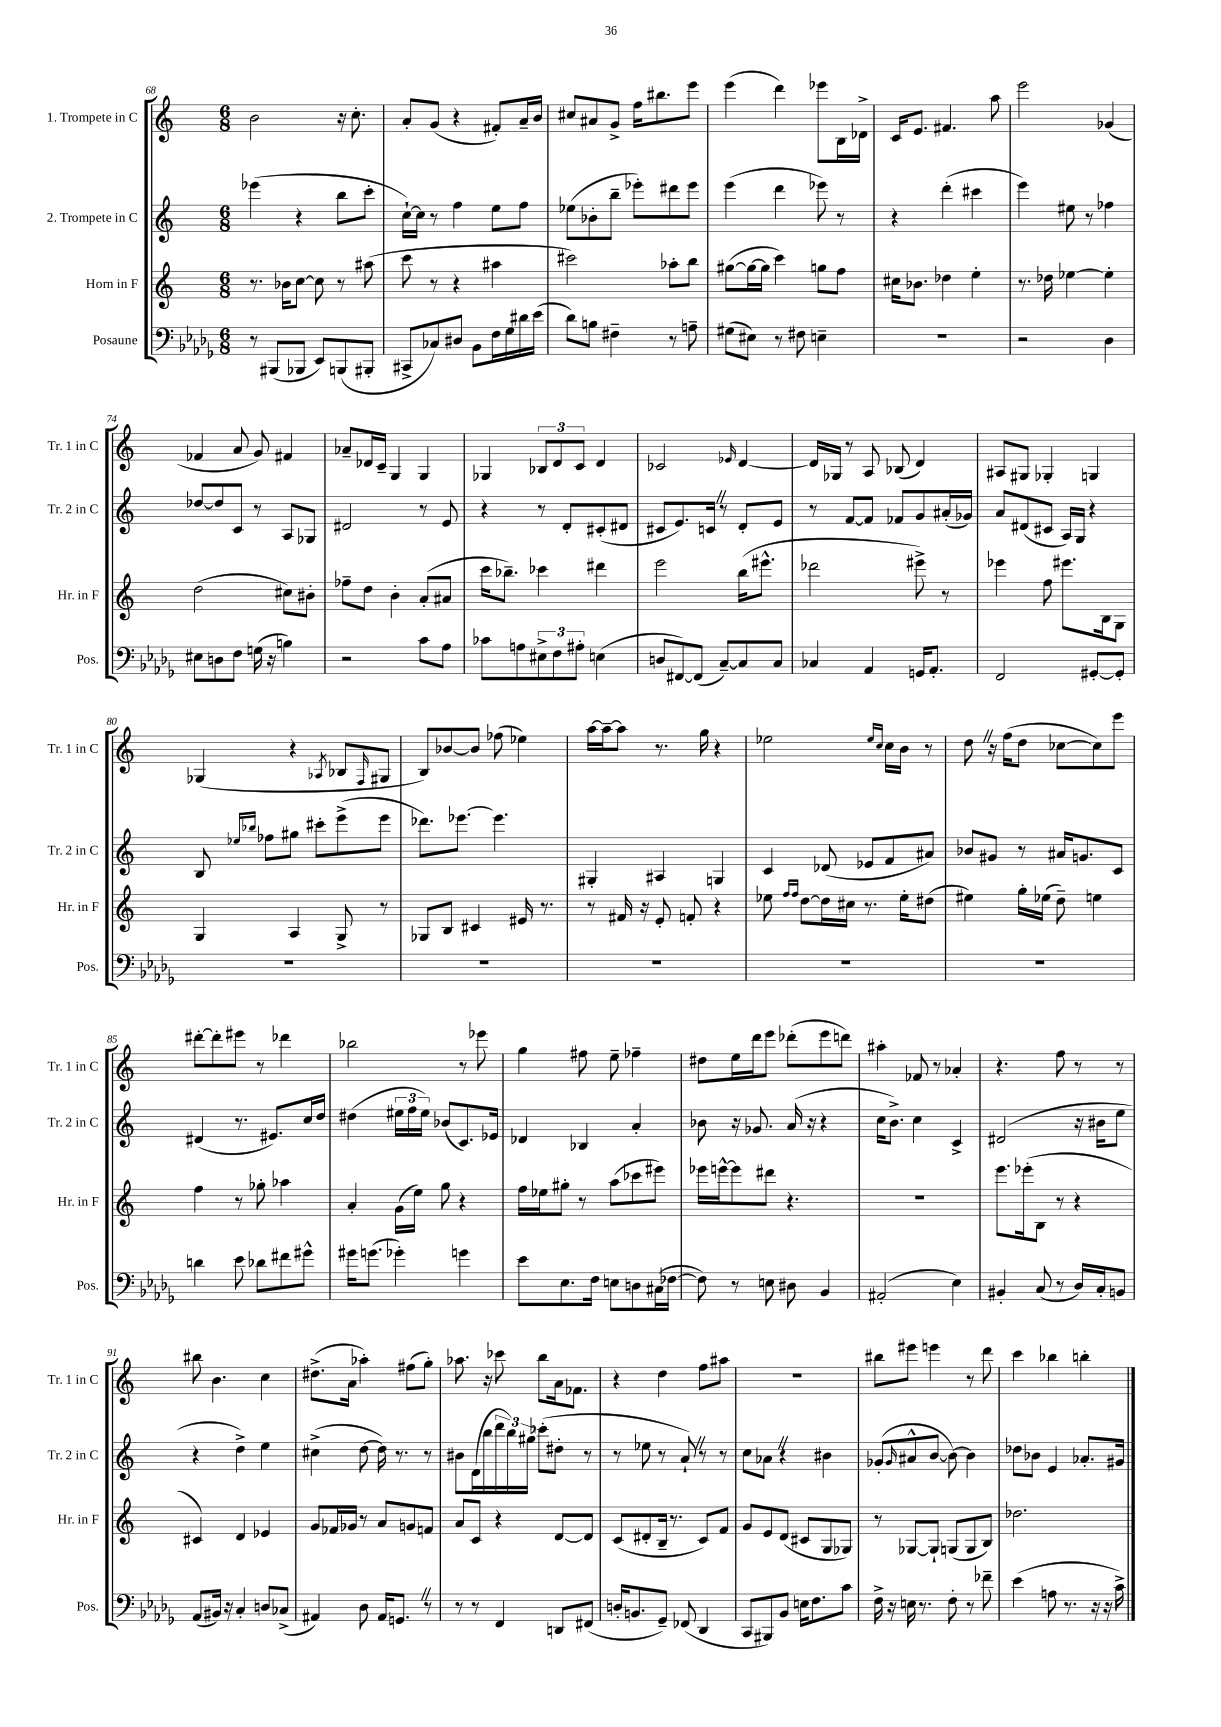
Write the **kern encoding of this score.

**kern	**kern	**kern	**kern
*part4	*part3	*part2	*part1
*staff4	*staff3	*staff2	*staff1
*I"Posaune	*I"Horn in F	*I"2. Trompete in C	*I"1. Trompete in C
*I'Pos.	*I'Hr. in F	*I'Tr. 2 in C	*I'Tr. 1 in C
*clefF4	*clefG2	*clefG2	*clefG2
*k[b-e-a-d-g-]	*k[]	*k[]	*k[]
*M6/8	*M6/8	*M6/8	*M6/8
=68	=68	=68	=68
8r	8.r	(4eee-X\	2b\
(8BBB#X/L	.	.	.
.	16b-X\KL	.	.
8BBB-X/J	[8cc\J	4r	.
8EE-/L)	8cc\]	.	.
(8BBBn/	8r	8bb\L	16r
.	.	.	8.cc'\
8BBB#X'/J	(8aa#X\	8ccc'\J	.
=69	=69	=69	=69
8CC#X^/L	8ccc\	[16cc`\LL)	8a'/L
.	.	16cc\JJ]	.
8C-X/)	8r	8r	(8g/J
8D#X/J	4r	4ff\	4r
8BB-\L	.	.	.
16F\L	4aa#X\	8ee\L	8f#X'/L)
16G-\	.	.	.
16d#X\	.	8ff\J	16a~/L
(16e-\JJ	.	.	16b/JJ
=70	=70	=70	=70
8d-\L)	2ccc#X\)	(8ee-X\L	8cc#X/L
8Bn\J	.	8b-X'\	8a#X/
4F#X~\	.	8bb~\J	8g^/J
.	.	8eee-X'\L)	16ff\KL
.	.	.	8.bb#X\
8r	8aa-X'\L	8ddd#X\	.
8An~\	8bb\J	8eee-\J	8eee\J
=71	=71	=71	=71
(8G#X\L	([8gg#X\L	(4eee\	(4eee\
8E#X\J)	16gg#\L_	.	.
.	16gg#\JJ]	.	.
8r	4ccc\)	4ddd\	4ddd\)
8F#X\	.	.	.
4En~\	8ggn\L	8eee-X\)	8eee-X\L
.	8ff\J	8r	16B\L
.	.	.	16d-X^\JJ
=72	=72	=72	=72
2.r	16cc#X\KL	4r	16c/KL
.	8.b-X\J	.	8.e/J
.	4dd-X\	(4ddd'\	4.f#X/
.	4ee'\	4ccc#X\	.
.	.	.	8aa\
=73	=73	=73	=73
2r	8.r	4eee\)	2eee\
.	16dd-X\	.	.
.	[4ee-X\	8ee#X\	.
.	.	8r	.
4D-\	4ee-'\]	4ff-X\	(4g-X/
!!LO:LB:g=z
=74	=74	=74	=74
8E#X\L	(2dd\	[8dd-X/L	4f-X/
8Dn\	.	8dd-/]	.
8F\J	.	8c/J	8a/
(16Gn\	.	8r	8g/)
16r	.	.	.
4Bn\)	8cc#X\L)	8A/L	4f#X/
.	8b#X'\J	8G-X/J	.
=75	=75	=75	=75
2r	8ff-X~\L	2d#X/	8a-X~/L
.	8dd\J	.	16d-X/L
.	.	.	16c~/JJ
.	4b'\	.	4G/
8c\L	(8a'/L	8r	4G/
8A-\J	8a#X/J	8e/	.
=76	=76	=76	=76
8c-X\L	16ccc\KL	4r	4G-X/
.	8.bb-X~\J)	.	.
8An\	.	.	.
12E#X^\	4ccc-X\	8r	12B-X/L
12F\	.	.	12d/
.	.	8d'/L	.
12A#X'\J	.	.	12c/J
(4En\	4ddd#X\	(8c#X'/	4d/
.	.	8d#X/J	.
=77	=77	=77	=77
8Dn/L	2eee\	8c#X/L	2c-X/
[8FF#X/)	.	8.e/)	.
(8FF#/J]	.	.	.
.	.	16cnZ/Jk	.
[8C~/L)	.	8r	.
.	.	.	16qqe-X/
8C/]	(16bb\KL	8d'/L	[4d/
.	8.eee#X^^\J	.	.
8C/J	.	8e/J	.
=78	=78	=78	=78
4C-X/	2ddd-X\	8r	16d/LL]
.	.	.	16G-X/JJ
.	.	[8f/L	8r
4AA-/	.	8f/J]	8A/
.	.	8f-X/L	(8B-X/
16GGn/KL	8eee#X^\)	8g/	4d/)
8.AA-'/J	.	.	.
.	8r	(16a#X'/L	.
.	.	16g-X/JJ)	.
=79	=79	=79	=79
2FF/	4eee-X\	8a/L	8A#X/L
.	.	(8d#X/	8G#X/J
.	8ff\	8c#X/J	4G-X'/
.	8.eee#X\L	16A/LL)	.
.	.	16G/JJ	.
[8GG#X'/L	.	4r	4Gn/
.	16B\k	.	.
8GG#'/J]	8G\J	.	.
!!LO:LB:g=z
=80	=80	=80	=80
2.r	4G/	8B/	(4G-X/
.	.	16qqee-X/LL	.
.	.	16qqbb-X/JJ	.
.	.	8ff-X\L	.
.	4A/	8gg#X\J	4r
.	.	8ccc#X'\L	.
.	.	.	8qA-X/
.	8G^/	(8eee^\	8B-X/L
.	.	.	16qqF/
.	8r	8eee\J	8G#X/J
=81	=81	=81	=81
2.r	8G-X/L	8.ddd-X\L)	8B/L)
.	8B/J	.	[8b-X/
.	.	[8.eee-X\J	.
.	4c#X/	.	8b-/J]
.	.	4.eee-\]	(8ff-X\
.	16e#X/	.	4ee-X\)
.	8.r	.	.
=82	=82	=82	=82
2.r	8r	4G#X'/	[16aa\LL
.	.	.	16aa~\J_
.	16f#X/	.	8aa\J]
.	16r	.	.
.	8e'/	4A#X/	8.r
.	8fn'/	.	.
.	.	.	16gg\
.	4r	4Gn/	4r
=83	=83	=83	=83
2.r	8ee-X\	4c/	2ee-X\
.	16qqff/LL	.	.
.	16qqff/JJ	.	.
.	[8dd\L	.	.
.	16dd\L]	(8d-X/	.
.	16cc#X\JJ	.	.
.	8.r	8e-X/L	.
.	.	.	16qqee-/LL
.	.	.	16qqcc/JJ
.	.	8f/	16cc\LL
.	16ee-'\KL	.	16b\JJ
.	(8dd#X\J	8a#X/J)	8r
=84	=84	=84	=84
2.r	4ee#X\)	8b-X/L	8ddZ\
.	.	8g#X/J	16r
.	.	.	(16ff\KL
.	16gg'\LL	8r	8dd\J
.	(16ee-X\JJ	.	.
.	8dd~\)	16a#X/KL	[8cc-X\L
.	.	8.gn/	.
.	4een\	.	8cc-\])
.	.	8c/J	8eee\J
!!LO:LB:g=z
=85	=85	=85	=85
4dn\	4ff\	(4d#X/	[8ddd#X'\L
.	.	.	8ddd#'\]
8e-\	8r	8.r	8eee#X\J
8d-X\L	8gg-X'\	.	8r
.	.	8.e#X/L)	.
8f#X\	4aa-X\	.	4ddd-X\
8g#X^^\J	.	16cc/L	.
.	.	16dd/JJ	.
=86	=86	=86	=86
16g#X\KL	4a'/	(4dd#X\	2bb-X\
(8.gn\J	.	.	.
4g-X'\)	(16g\LL	24ee#X\LL	.
.	.	24ff\	.
.	16ee\JJ)	.	.
.	.	24ee#\JJ)	.
.	8gg\	(8b-X/L	.
4gn\	4r	8.c/)	8r
.	.	.	8eee-X\
.	.	16e-X/Jk	.
=87	=87	=87	=87
8e-\L	16ff\LL	4d-X/	4gg\
.	16ee-X\J	.	.
8.E-\	8gg#X'\J	.	.
.	8r	4B-X/	8ff#X\
16F\Jk	.	.	.
8En\L	(8aa\L	.	8ee~\
8Dn\	8ccc-X\	4a'/	4ff-X~\
(16C#X\L	8eee#X\J)	.	.
[16F-X\JJ	.	.	.
=88	=88	=88	=88
8F-\])	16eee-X\LL	8b-X\	8dd#X\L
.	[16eeen^^\J	.	.
8r	8eee\]	16r	16ee\L
.	.	8.g-X/	16ddd\J
8En\	8ddd#X\J	.	8eee\J
8D#X\	4.r	(16a/	(8ddd-X'\L
.	.	16r	.
4BB-/	.	4r	8eee\
.	.	.	8dddn\J)
=89	=89	=89	=89
(2AA#X'/	2.r	16cc\KL	4aa#X'\
.	.	8.b^\J)	.
.	.	4cc\	8f-X/
.	.	.	8r
4E-\)	.	4c^/	4a-X'/
=90	=90	=90	=90
4BB#X'/	8.eee\L	(2d#X/	4.r
.	(16eee-X'\k	.	.
(8C/	8B\J	.	.
8r	8r	.	8ff\
16D-/LL)	4r	16r	8r
16C'/J	.	16b#X\KL	.
8BBn/J	.	8ee\J	8r
!!LO:LB:g=z
=91	=91	=91	=91
(8AA-/L	4c#X/)	4r	8bb#X\
16BB#X/Jk)	.	.	4.b\
16r	.	.	.
4C'/	4d/	4dd^\)	.
8Dn/L	4e-X/	4ee\	4cc\
(8C-X^/J	.	.	.
=92	=92	=92	=92
4AA#X/)	8g/L	(4cc#X^\	(8.dd#X^\L
.	16f-X/L	.	.
.	16g-X/JJ	.	16a\Jk
8D-\	8r	[8dd\	4aa-X'\)
16AA#/KL	8a/L	16dd\])	.
8.GGnZ/J	.	8.r	.
.	8gn/	.	(8ff#X\L
8r	8fn/J	8r	8gg'\J)
=93	=93	=93	=93
8r	8a/L	8b#X\L	8.aa-X\
8r	8c/J	(16d\L	.
.	.	16bb\	16r
4FF/	4r	24ddd\	8ccc-X\
.	.	24bb\)	.
.	.	24gg#X\JJ	.
.	.	(8ccc-X'\L	8bb\L
8DDn/L	[8d/L	8dd#X'\J	16a\k
.	.	.	8.f-X\J
(8FF#X/J	8d/J]	8r	.
=94	=94	=94	=94
16Dn'/KL	(8c/L	8r	4r
8.BBn/	.	.	.
.	8d#X'/	8ee-X\	.
8GG-~/J)	16B~/Jk	8r	4dd\
.	8.r	.	.
(8FF-X/	.	8a`Z/)	.
4DD-/	8c/L)	8r	8ff\L
.	8f/J	8r	8aa#X\J
=95	=95	=95	=95
8CC/L	8g/L	8cc\L	2.r
8BBB#X/)	8e/	8a-XZ\J	.
8BB-/J	(8d/J	4r	.
16En\KL	8c#X/L	.	.
8.F\	.	.	.
.	8G/	4b#X\	.
8c\J	8G-X/J)	.	.
=96	=96	=96	=96
16F^\	8r	(8g-X'/L	8bb#X\L
16r	.	.	.
.	.	16qqg-/	.
16En\	[8G-X/L	8a#X^^/	8eee#X\J
8.r	.	.	.
.	8G-`/J]	[8b/J	4eeen\
8F'\	(8Gn/L	8b\_)	.
8r	8G/	4b\]	8r
8f-X~\	8B/J)	.	8ddd\
=97	=97	=97	=97
(4e-\	2.dd-X\	8dd-X\L	4ccc\
.	.	8b-X\J	.
8An\	.	4e/	4bb-X\
8.r	.	.	.
.	.	8.a-X'/L	4bbn'\
16r	.	.	.
16r	.	.	.
16c^\)	.	16g#X/Jk	.
==	==	==	==
*-	*-	*-	*-
